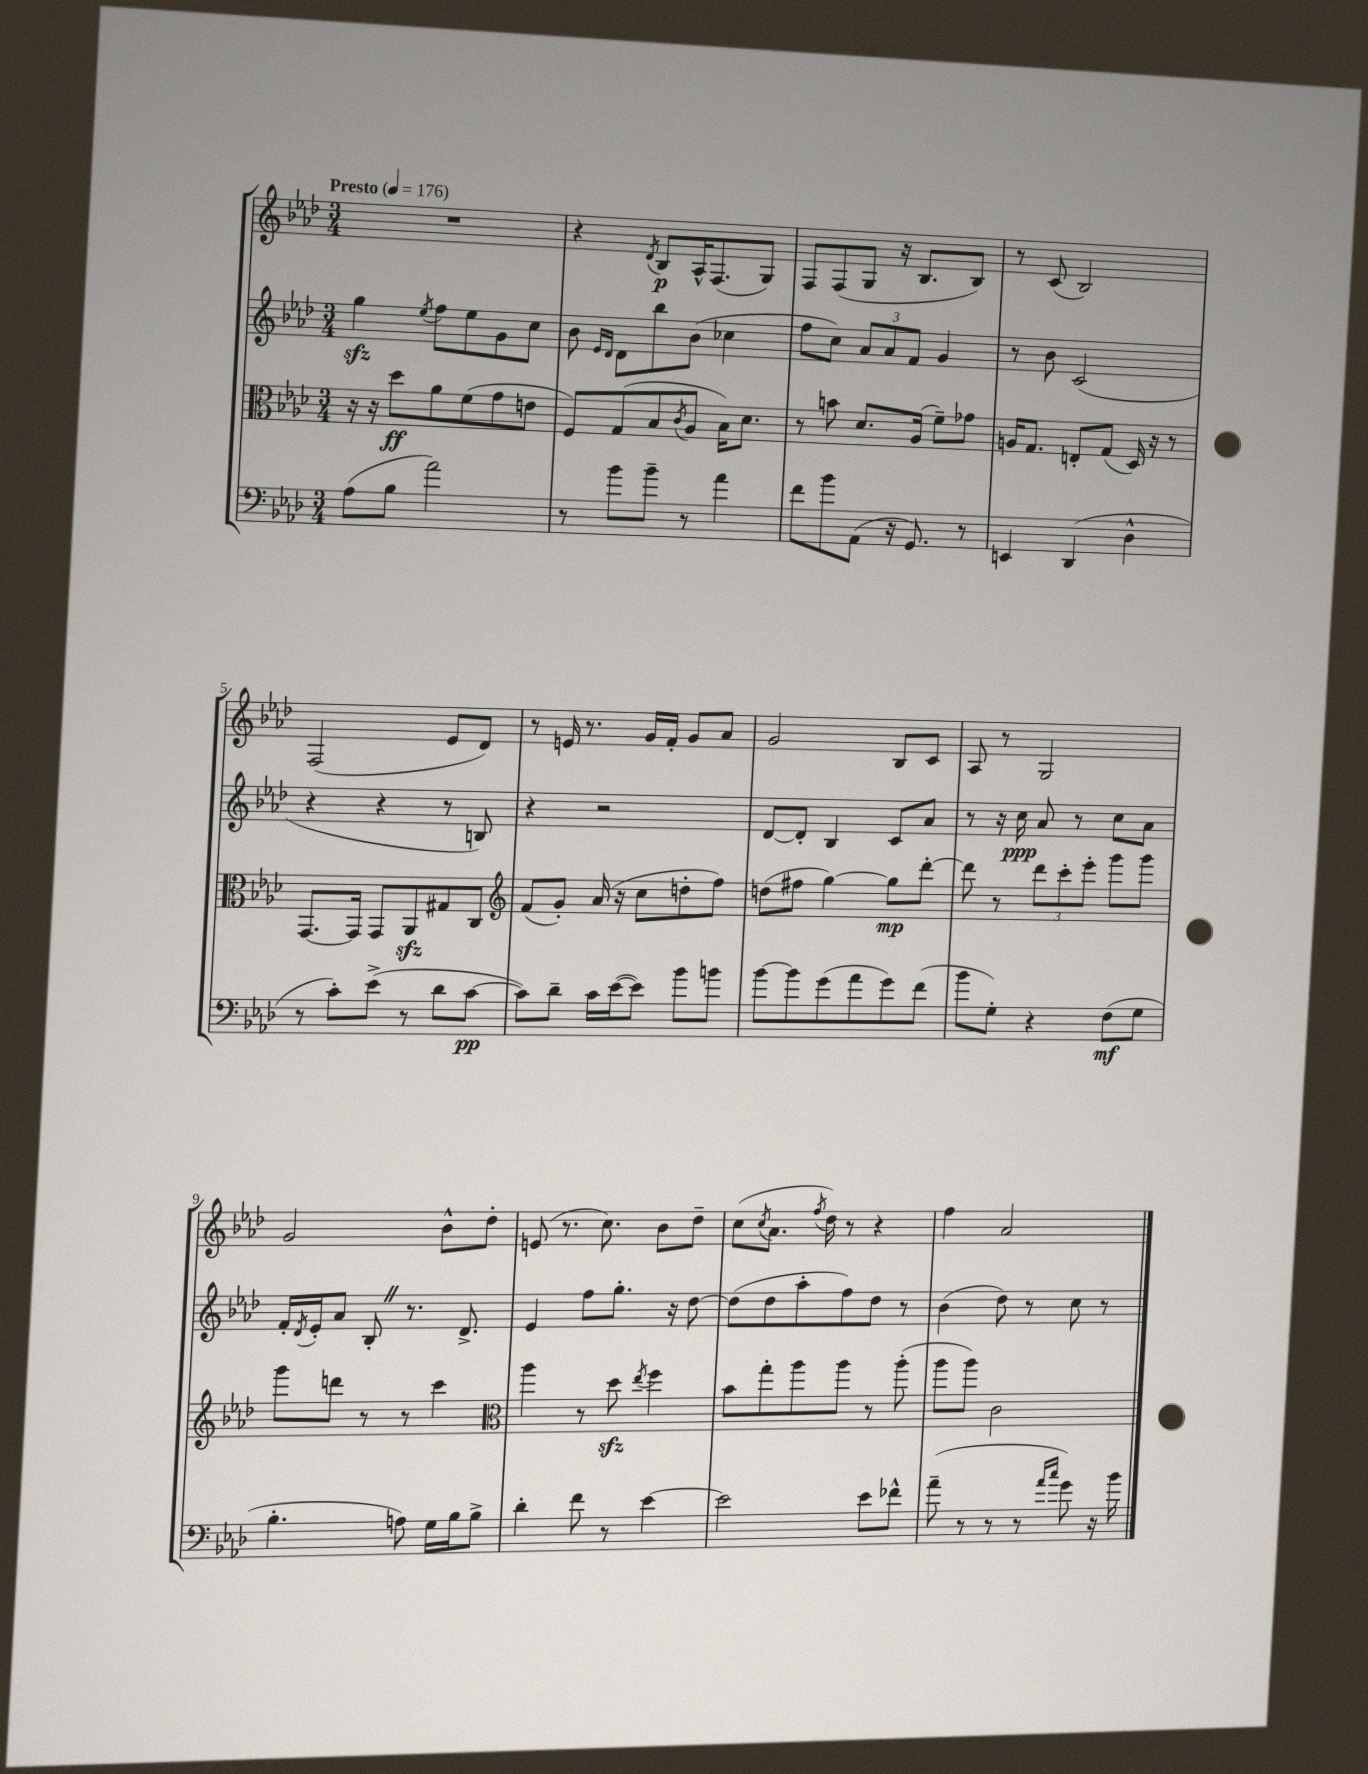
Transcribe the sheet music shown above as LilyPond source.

<<
\new StaffGroup <<
\new Staff = "s0" {
    \clef treble \key aes \major \numericTimeSignature \time 3/4 \tempo "Presto" 4 = 176
    R2. |
    r4 \acciaccatura { des'8 } bes8\p aes16-^ f8.( g8) |
    f8 f8( g8 r16 bes8. bes8) |
    r8 c'8( bes2) |
    f2( ees'8 des'8) |
    r8 e'16 r8. g'16 f'16-. g'8 aes'8 |
    g'2 bes8 c'8 |
    aes8 r8 g2 |
    g'2 bes'8-^ des''8-. |
    e'8( r8. c''8.) bes'8 des''8-- |
    c''8( \acciaccatura { c''8 } aes'8. \acciaccatura { f''8 } des''16) r8 r4 |
    f''4 aes'2 \bar "|." |
}
\new Staff = "s1" {
    \clef treble \key aes \major \numericTimeSignature \time 3/4
    g''4\sfz \acciaccatura { ees''8 } f''8 ees''8 g'8 c''8 |
    bes'8 \grace { ees'16 des'16 } des'8 bes''8 bes'8( ces''4 |
    f''8 c''8) \tuplet 3/2 { aes'8 aes'8 f'8 } g'4 |
    r8 bes'8 c'2( |
    r4 r4 r8 b8) |
    r4 r2 |
    des'8~ des'8-. bes4 c'8 aes'8 |
    r8 r16 c''16\ppp aes'8 r8 c''8 aes'8 |
    f'16-. \acciaccatura { des'8 } ees'16-. aes'8 bes8-. \once \override BreathingSign.text = \markup { \musicglyph "scripts.caesura.straight" } \breathe r8. des'8.-> |
    ees'4 f''8 g''8.-. r16 des''8~ |
    des''8( des''8 aes''8-. f''8) des''8 r8 |
    bes'4( des''8) r8 c''8 r8 \bar "|." |
}
\new Staff = "s2" {
    \clef alto \key aes \major \numericTimeSignature \time 3/4
    r16 r16 des''8\ff aes'8 f'8( g'8 e'8 |
    f8) g8( bes8 \acciaccatura { c'8 } aes8 bes16) des'8. |
    r8 b'8 des'8. aes16( f'8--) ges'8 |
    a16 g8. e8-. g8( des16) r16 r8 |
    g,8.~ g,16 g,8 aes,8\sfz gis8 c8 |
    \clef treble f'8( g'8-.) aes'16( r16 c''8 d''8-. f''8) |
    d''8( fis''8 g''4~) g''8\mp des'''8~-. |
    des'''8 r8 \tuplet 3/2 { des'''8 c'''8-. ees'''8-. } g'''8 g'''8 |
    g'''8 d'''8 r8 r8 c'''4 |
    \clef alto aes''4 r8 des''8\sfz \acciaccatura { ees''8 } f''4 |
    bes'8 g''8-. aes''8 aes''8 r8 aes''8-.( |
    aes''8 aes''8) c'2 \bar "|." |
}
\new Staff = "s3" {
    \clef bass \key aes \major \numericTimeSignature \time 3/4
    aes8( bes8 aes'2) |
    r8 bes'8 bes'8-- r8 aes'4 |
    f'8 bes'8 aes,8( r16 g,8.) r8 |
    e,4 des,4( des4-^ |
    r8 c'8-.) ees'8->( r8 des'8 c'8~\pp |
    c'8) des'8-- c'16 ees'16~( ees'8) bes'8 b'8 |
    bes'8~ bes'8 g'8( aes'8 g'8) f'8( |
    bes'8 g8-.) r4 f8\mf( g8 |
    bes4.-. a8) g16 bes16 bes8-> |
    des'4-. f'8 r8 ees'4~ |
    ees'2 ees'8 fes'8-^ |
    aes'8--( r8 r8 r8 \grace { aes'16 c''16 } g'8) r16 bes'16 \bar "|." |
}
>>
>>
